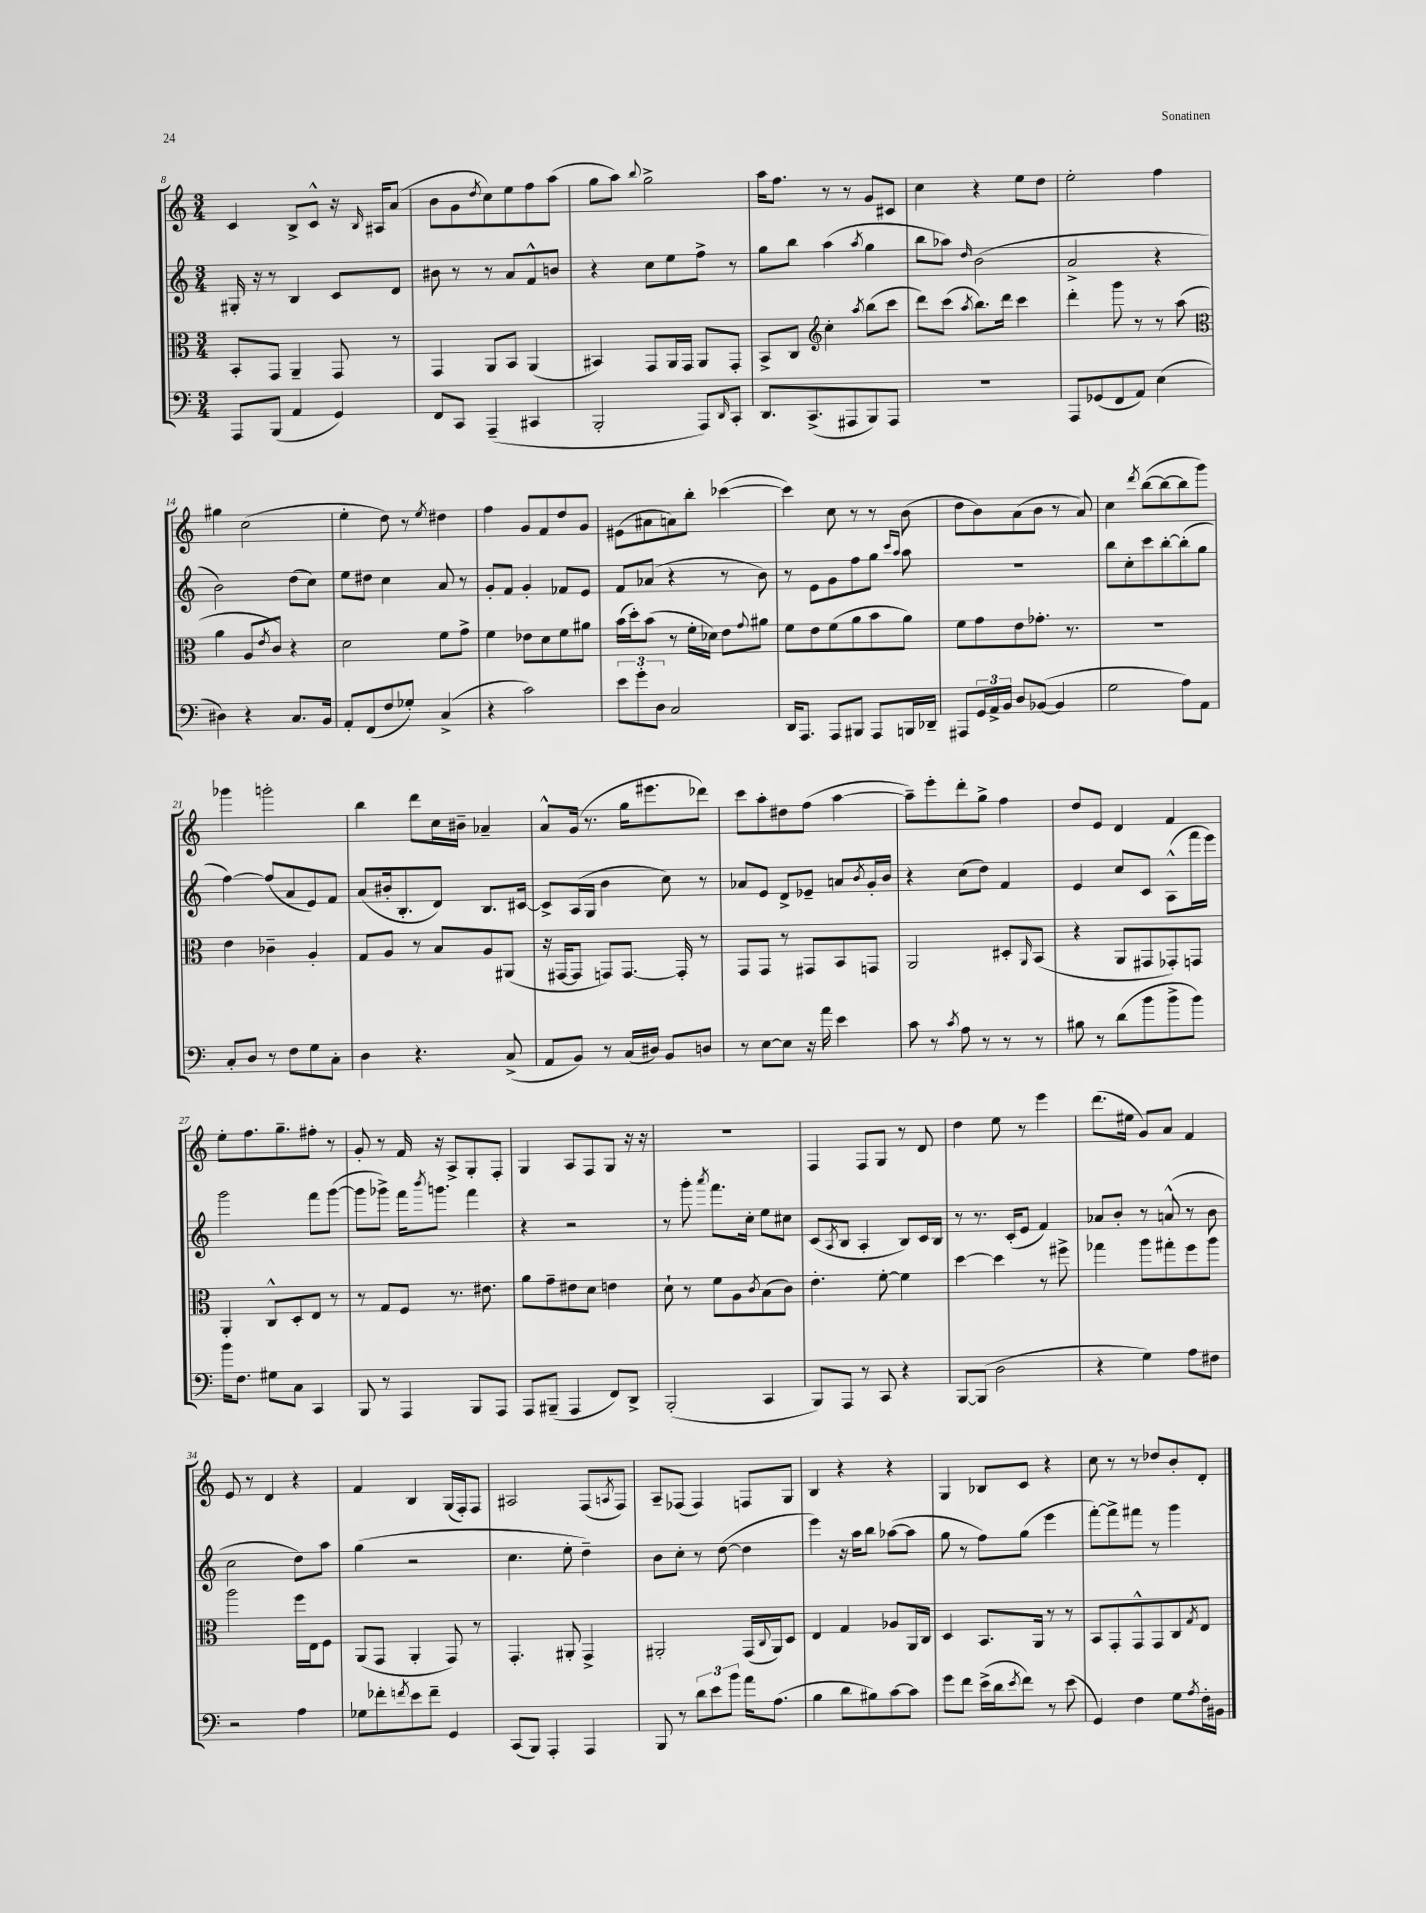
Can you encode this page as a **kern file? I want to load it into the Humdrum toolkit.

**kern	**kern	**kern	**kern
*staff4	*staff3	*staff2	*staff1
*clefF4	*clefC3	*clefG2	*clefG2
*k[]	*k[]	*k[]	*k[]
*M3/4	*M3/4	*M3/4	*M3/4
8AAA/L	8BB'/L	16G#'/	4c/
.	.	16r	.
(8BBB/J	8GG/J	8r	.
4AA/	4AA~/	4B/	8B^/L
.	.	.	8c^^/J
4GG/)	8GG/	8c/L	16r
.	.	.	16qqB/
.	.	.	16A#/LK
.	8r	8d/J	(8a/J
=	=	=	=
8FF/L	4GG/	8b#\	8b\L
8CC/J	.	8r	8g\
.	.	.	8qdd/
(4AAA~/	8AA/L	8r	8cc\)
.	8BB/J	8a/L	8ee\
4CC#/	(4AA/	8f^^/	8ff\
.	.	8b/J	(8aa\J
=	=	=	=
2BBB'/	4BB#/)	4r	8gg\L
.	.	.	8aa\J)
.	.	.	8qqbb/
.	8GG/L	8cc\L	2gg^\
.	16AA/L	8ee\	.
.	16GG/JJ	.	.
8AAA/L)	8AA/L	8ff^\J	.
16qqDD/	.	.	.
8CC'/J	8GG'/J	8r	.
=	=	=	=
8.DD/L	8BB^/L	8gg\L	16aa\LK
.	.	.	8.ff\J
.	8C/J	8bb\J	.
(8.CC^/	.	.	.
*	*clefG2	*	*
.	4cc'\	(4aa\	8r
8AAA#/	.	.	8r
.	8qaa/	8qaa/	.
8BBB/)	(8bb\L	4gg\	8g/L
8AAA#/J	8ccc\J	.	8c#/J
=	=	=	=
2.r	8ddd\L)	8bb\L	4cc\
.	(8ccc\J	8aa-\J)	.
.	8qaa/	16qqdd/	.
.	8.bb\L)	(2b\	4r
.	16ddd\Jk	.	.
.	4ccc\	.	8ee\L
.	.	.	8dd\J
=	=	=	=
8AAA/L	4ddd'\	2a^/	2ee'\
(8GG-/	.	.	.
8FF/	8ggg\	.	.
8AA/J)	8r	.	.
(4E\	8r	4r	4ff\
.	(8aa\	.	.
=	=	=	=
*	*clefC3	*	*
4D#\)	4a\	2b\)	4gg#\
4r	8A/L	.	(2cc\
.	8qe/	.	.
.	8c/J)	.	.
8.C/L	4r	(8dd\L	.
.	.	8cc\J)	.
16BB/Jk	.	.	.
=	=	=	=
8AA'/L	2d\	8ee\L	4ee'\
(8FF/	.	8dd#\J	.
8F/	.	4cc\	8dd\)
8G-'/J)	.	.	8r
.	.	.	8qee/
(4C^/	8f\L	8a/	4dd#\
.	8g^\J	8r	.
=	=	=	=
4r	4f\	8g'/L	4ff\
.	.	8f/J	.
2c\)	8e-\L	4g'/	8g/L
.	8d\	.	8f/
.	8f\	8f-/L	8dd/
.	8a#\J	8e/J	8g/J
=	=	=	=
12e\L	(16b\LL	8f/L	(8e#\L
.	16dd'\J)	.	.
12g'\	.	.	.
.	(8b\J	(8a-/J	8a#\
12D\J	.	.	.
2C/	8r	4r	8a\)
.	16f'\LL	.	8bb'\J
.	16d-\JJ)	.	.
.	8e\L	8r	([4ccc-\
.	8qqg/	.	.
.	8a#\J	8b\)	.
=	=	=	=
16DD/LK	8f\L	8r	4ccc-\])
8.AAA/J	.	.	.
.	8e\	8e\L	.
8AAA/L	(8f\	8g\	8cc\
8BBB#/J	8a\	8ff\	8r
8AAA/L	8b\	8gg\J	8r
.	.	16qqccc/LL	.
.	.	16qqaa/JJ	.
16BBB/L	8a\J)	8aa\	(8b\
16DD-~/JJ	.	.	.
=	=	=	=
8AAA#/L	8f\L	2.r	8dd\L
24GG/L	8g\	.	8b\)
24AA^/	.	.	.
24BB/JJ	.	.	.
8D/L	8e\	.	(8a\
([8BB-/J	8.g-'\J	.	8b\J
4BB-/]	.	.	8r
.	8.r	.	.
.	.	.	8a/)
=	=	=	=
2G\	2.r	8bb\L	4cc\
.	.	8cc'\	.
.	.	.	8qddd/
.	.	8ccc\	([8bb\L
.	.	[8bb'\	8bb\_
8A\L)	.	(8bb'\]	8bb\]
8AA\J	.	8gg\J	8ggg\J)
=	=	=	=
8C'/L	4e\	[4ff\)	4ggg-\
8D/J	.	.	.
8r	4c-~\	(8ff/]L	2ggg'\
8F\L	.	8a/	.
8G\	4A'/	8e/)	.
8C'\J	.	8f/J	.
=	=	=	=
4D\	8G/L	(8a/L	4bb\
.	8A/J	16b#'/k	.
.	.	8.B'/	.
4.r	8r	.	8ddd\L
.	8B/L	8d/J)	16cc\L
.	.	.	16b#~\JJ
.	8A/	8.B/L	4a-~/
(8C^/	(8AA#/J	.	.
.	.	[16c#/Jk	.
=	=	=	=
8AA/L	16r	8c#^/]L	8a^^/L
.	[16GG#/LK	.	.
8BB/J)	8GG#/]J	(16A/L	(16g/Jk
.	.	16G/JJ	8.r
8r	8GG/L)	4b\	.
(16C/LL	[8.GG/J	.	16gg\LK
16D#/JJ)	.	.	8.eee#\
8BB/L	.	8cc\)	.
.	16GG'/]	.	.
8D/J	8r	8r	8ddd-\J)
=	=	=	=
8r	8GG/L	8a-/L	8ccc\L
[8E\L	8GG/J	8e/J	8aa'\
8E\]J	8r	8d^/L	8dd#\
16r	8GG#/L	8e-~/J	(8ff\J
16a\	.	.	.
4e\	8BB/	8a/L	[4aa\
.	.	8qb/	.
.	8GG/J	16g'/L	.
.	.	16b/JJ	.
=	=	=	=
8c\	2AA/	4r	8aa~\]L)
8r	.	.	8eee'\
8qc/	.	.	.
8A\	.	(8cc\L	8ddd'\
8r	.	8dd\J)	8gg^\J
8r	8D#'/L	4f/	4ff\
.	16qqAA/	.	.
8r	(8BB/J	.	.
=	=	=	=
8B#\	4r	4e/	8dd/L
8r	.	.	8e/J
(8d\L	8AA/L	8cc/L	4d/
8b\	8GG#/	8c/J	.
8b^\	8GG-'/)	(8A^^\L	4f/
8b\J)	8GG/J	16fff\L	.
.	.	16eee\JJ)	.
=	=	=	=
16b\LK	4AA'/	2ggg\	8ee'\L
8.F\J	.	.	.
.	.	.	8.ff\
8G#\L	8C^^/L	.	.
.	.	.	8.gg~\
8C\J	8D'/	.	.
4CC/	8E/J	8fff\L	8ff#'\J
.	8r	([8ggg\J	8r
=	=	=	=
8BBB/	8r	8ggg\]L	8g'/
8r	8G/L	8ggg-^\J)	8r
4AAA/	8F/J	16fff\LK	16f/
.	.	8qbbb/	.
.	.	8.ggg\J	16r
.	8.r	.	8A^/L
8BBB/L	.	4fff\	8G'/
.	8.e#\	.	.
8AAA/J	.	.	8F'/J
=	=	=	=
8AAA/L	8a\L	4r	4G/
(8BBB#~/J	8g~\	.	.
4AAA/	8e#\	2r	8A/L
.	8d\J	.	8F/
8FF/L)	4e\	.	8G/J
8DD^/J	.	.	16r
.	.	.	16r
=	=	=	=
(2BBB'/	8d`\	8r	2.r
.	8r	8ggg'\	.
.	.	8qaaa/	.
.	8f\L	8.fff\L	.
.	8A\	.	.
.	.	16cc'\Jk	.
.	8qc/	.	.
4CC/	(8B\	8ee\L	.
.	8c\J)	8cc#\J	.
=	=	=	=
8BBB/L)	4.e'\	(8c/L	4F/
.	.	8qA/	.
8AAA/J	.	8B/J	.
8r	.	4A'/	8F/L
8CC/	[8f'\	.	8G/J
4r	4f\]	8B/L)	8r
.	.	16c/L	8d/
.	.	16B/JJ	.
=	=	=	=
[8BBB/L	[4dd\	8r	4dd\
(8BBB/]J	.	8.r	.
2D\	4dd\]	.	8ee\
.	.	(16c'/LK	.
.	.	8e/J	8r
.	8r	4f/)	4eee\
.	8ff#^\	.	.
=	=	=	=
4r	4gg-\	8a-/L	(8.ddd\L
.	.	8b'/J	.
.	.	.	16ee#\Jk
4G\)	8aa\L	8r	8g/L)
.	8gg#'\	(8a^^/	8a/J
8A\L	8ff\	8r	4f/
8F#\J	8aa\J	8b\	.
=	=	=	=
2r	2aa\	2cc\	8e/
.	.	.	8r
.	.	.	4d/
4A\	16ff\LL	8dd\L)	4r
.	16E\J	.	.
.	8F\J	8aa\J	.
=	=	=	=
8G-\L	(8AA/L	(4gg\	4f/
8f-'\	8GG/J	.	.
8qf/	.	.	.
8e\	4AA'/	2r	4B/
8f~\J	.	.	.
4GG/	8GG/)	.	(16G/LL
.	.	.	16F'/J)
.	8r	.	8F/J
=	=	=	=
(8CC/L	4.GG'/	4.cc\	2A#/
8BBB/J)	.	.	.
4AAA'/	.	.	.
.	8AA#'/	8ee'\	.
4AAA/	4GG^/	4dd~\)	(8F/L
.	.	.	8qA/
.	.	.	8F/J)
=	=	=	=
8BBB/	2AA#'/	8b\L	8A~/L
8r	.	8cc'\J	(8F-/J
12d\L	.	8r	4F-/)
12e\	.	.	.
.	.	([8dd\	.
12b\J	.	.	.
16a\LK	(16GG/LL	4dd\]	8F/L
.	8qqC/	.	.
(8.A\J	16AA#/J)	.	.
.	8D/J	.	8G/J
=	=	=	=
4B\	4E/	4eee\)	4B/
8d\L	4G/	16r	4r
.	.	16aa\LK	.
8B#\)	.	8bb\J	.
[8c\	8A-/L	([8aa-\L	4r
8c\]J	16AA/L	8aa-\]J	.
.	16C/JJ	.	.
=	=	=	=
8g\L	4D/	8gg\	4G/
8f\J	.	8r	.
(16e^\LL	8.BB/L	8ff\L)	8B-/L
16d\J	.	.	.
8qe/	.	.	.
8f\J)	.	(8gg\J	8c/J
.	16AA/Jk	.	.
8r	8r	4eee\	4r
(8e\	8r	.	.
=	=	=	=
4GG/)	8BB/L	[8fff'\L)	8cc\
.	8GG'/	8fff^\]	8r
4F\	8GG^^/	8fff#\J	8r
.	8GG/	8r	8dd-/L
8G\L	8C/	4ggg\	8b'/
8qA/	8qG/	.	.
16F'\L	8E/J	.	8d'/J
16BB#\JJ	.	.	.
==	==	==	==
*-	*-	*-	*-
